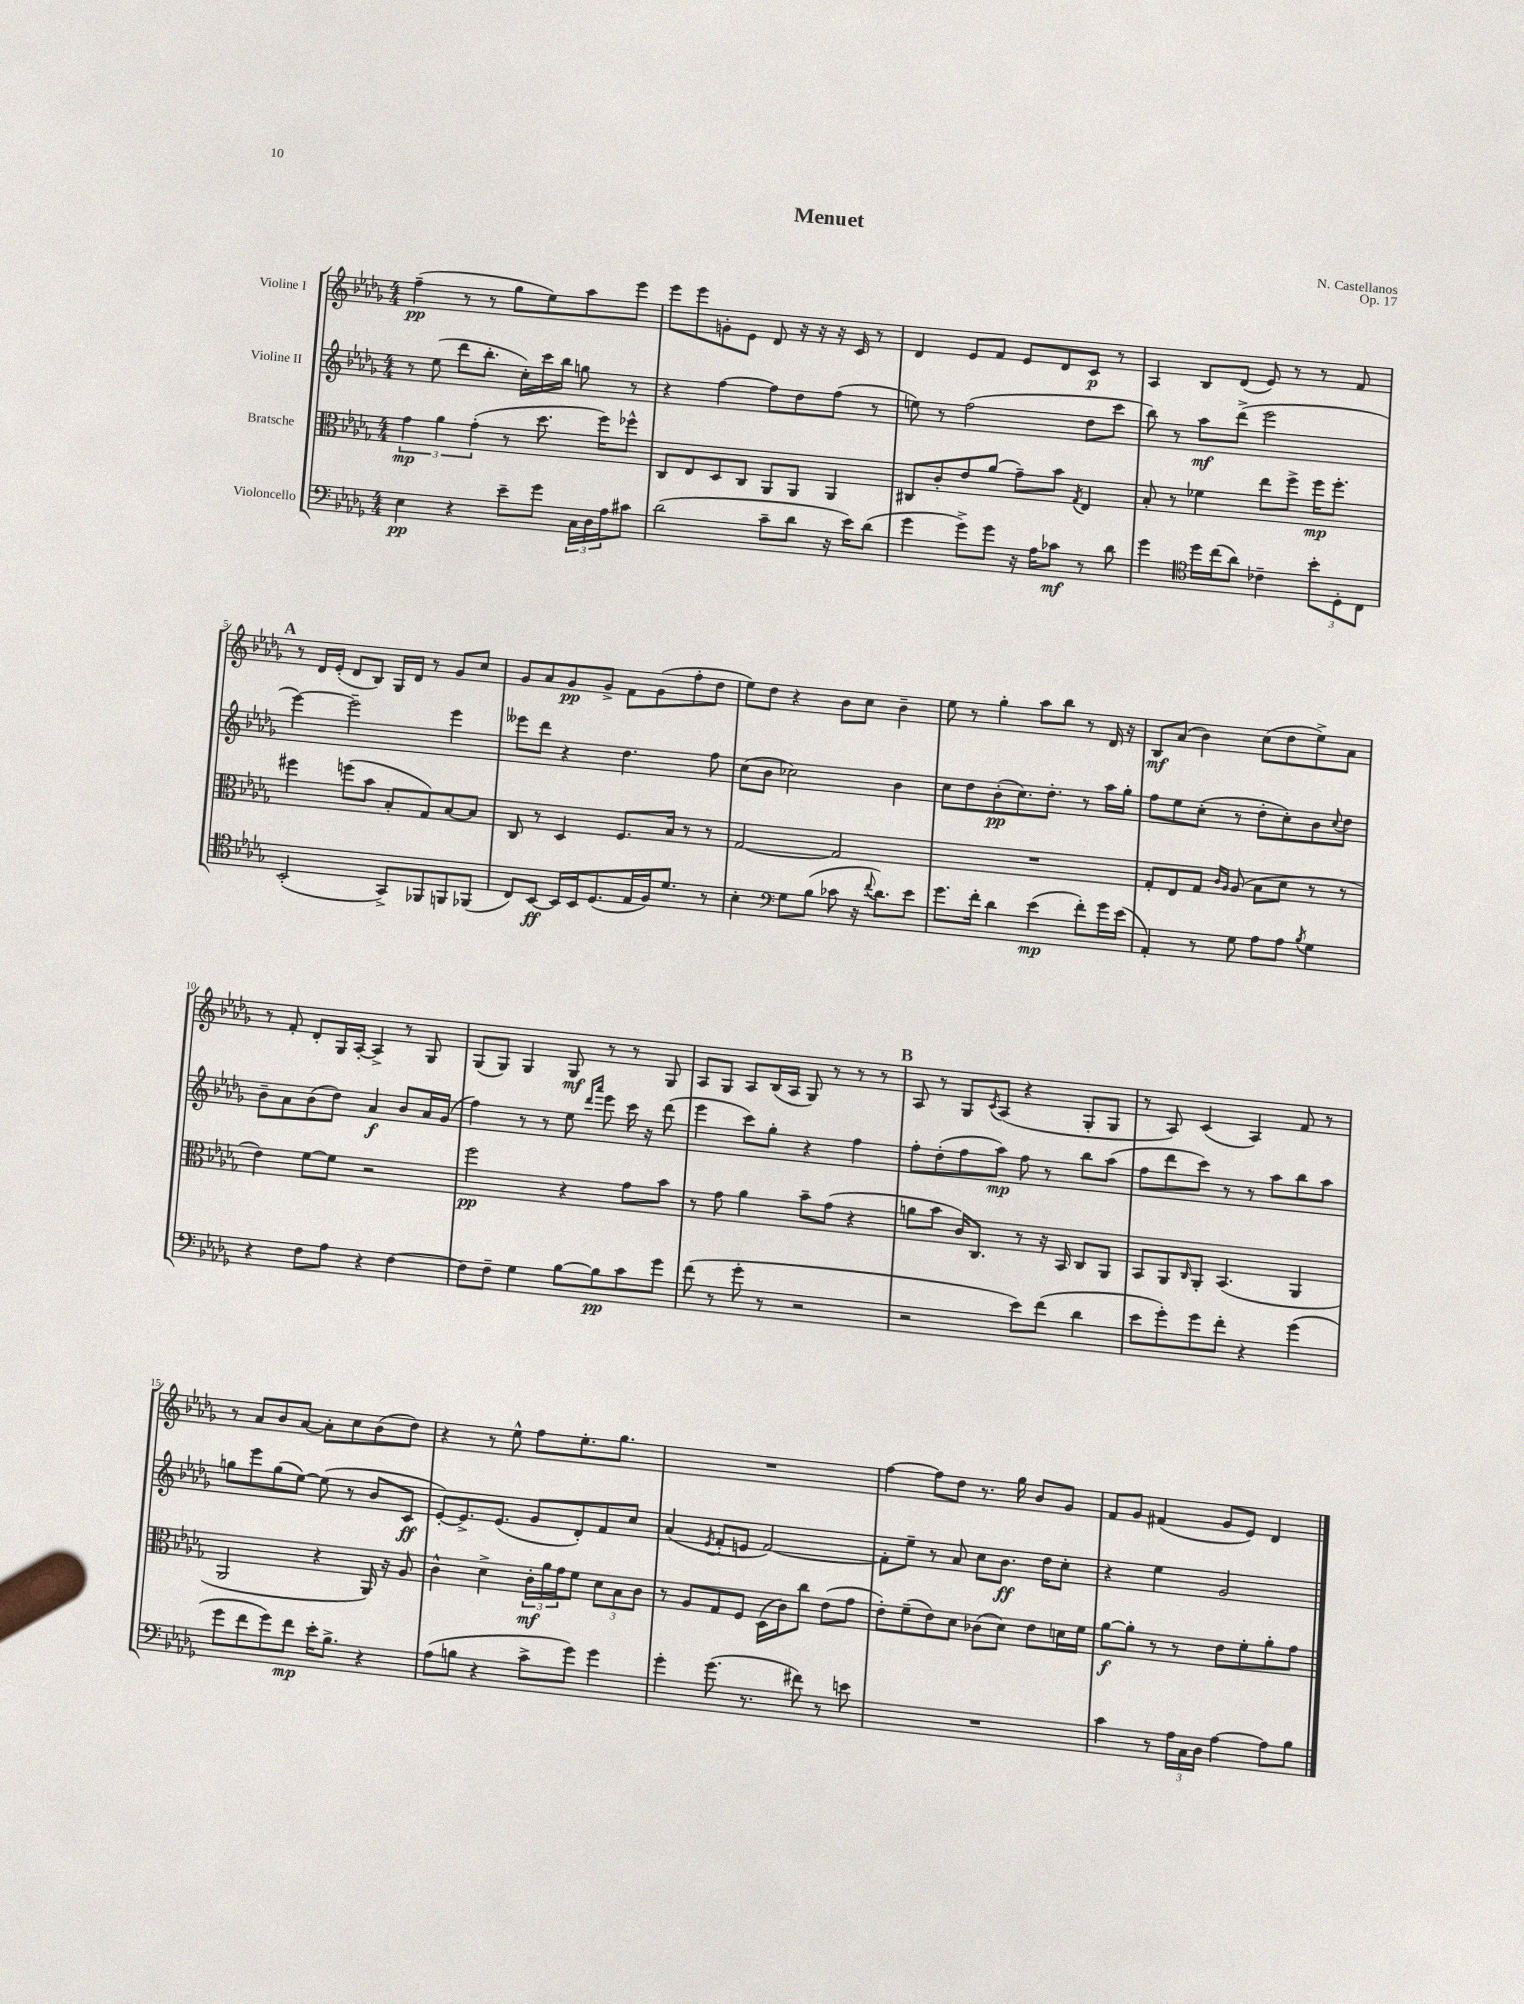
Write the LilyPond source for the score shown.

\header { title = "Menuet" composer = "N. Castellanos" opus = "Op. 17" }
<<
\new StaffGroup <<
\new Staff = "s0" \with { instrumentName = "Violine I" } {
    \clef treble \key des \major \numericTimeSignature \time 4/4
    f''4--\pp( r8 r8 ges''8 ees''8) aes''8 ees'''8 |
    ees'''8 ees'''8 g'8-. ees'8 des'8 r16 r16 r16 c'16 r8 |
    des'4 ees'8 f'8 ees'8 des'8 c'8\p r8 |
    aes4 bes8 des'8( ees'8) r8 r8 f'8 |
    \mark \markup { \bold "A" } r8 des'16 ees'16-.( des'8 bes8) ges16 des'16 r8 ges'8 c''8 |
    ges'8 aes'8 ges'8\pp ges'8-> f'8 ges'8( f''8-. des''8 |
    ees''8) des''8 r4 bes'8 c''8 bes'4-- |
    ees''8 r8 ges''4-. aes''8 bes''8 r8 des'16 r16 |
    bes8\mf aes'8( bes'4) c''8( des''8 ees''8->) aes'8 |
    r8 f'8-. des'8-. ges16 aes16~-. aes4-> r8 ges8 |
    ges8( ges8) ges4 ges8\mf r8 r8 ges8 |
    aes8 ges8 aes8 bes16( aes16 ges8) r8 r8 r8 |
    \mark \markup { \bold "B" } aes8 r8 ges8 \acciaccatura { c'8 } aes8( r4 ges8-. ges8 |
    r8 aes8) c'4( aes4) f'8 r8 |
    r8 aes'8 bes'8 aes'8~ aes'8-. c''8 bes'8( des''8) |
    r4 r8 ees''8-^ f''8 ees''8.-. ges''8. |
    R1 |
    f''4~ f''8 des''8 r8. ges''16 bes'8 ges'8 |
    f'8 ges'8 fis'4( ges'8 ees'8) des'4 \bar "|." |
}
\new Staff = "s1" \with { instrumentName = "Violine II" } {
    \clef treble \key des \major \numericTimeSignature \time 4/4
    r8 ees''8( des'''8 bes''8.-. c''16-.) c'''16 bes''16 g''8 r8 |
    r4 f''4~ f''8 des''8 f''8( r8 |
    e''8) r8 f''2( des''8 c'''8 |
    bes''8) r8 aes''8\mf des'''8->( ees'''2 |
    \mark \markup { \bold "A" } ees'''4~) ees'''2-- ees'''4 |
    eeses'''8 des'''8 r4 des''4. f''8 |
    c''8( bes'8 ces''2) bes'4 |
    c''8 des''8 bes'8-.\pp( c''8.) des''8.-. r8 aes''16 ges''16-. |
    f''8 ees''8 c''8-.( r8 des''8-. c''8-.) bes'8 \appoggiatura { c''8 } des''8 |
    bes'8-- aes'8 bes'8( des''8) aes'4\f bes'8 aes'16 ges'16( |
    f''4) r8 r8 ees''8 \grace { des'''16 aes'''16 } ees'''8 c'''16 r16 des'''8( |
    ees'''4 c'''8) ges''8-. r4 f''4 |
    \mark \markup { \bold "B" } f''8-. des''8-.( f''8 aes''8\mp) f''8 r8 bes''8 aes''8( |
    f''8 des'''8 c'''8) r8 r8 aes''8 bes''8 aes''8 |
    g''8 ees'''8 g''8( ees''8~) ees''8( r8 bes'8 c'8\ff |
    ees'8~-.) ees'8.-> ees'8.( ges'8 des'8-.) f'8 c''8 |
    aes'4( \acciaccatura { ees'8 } f'8-. e'8 f'2~) |
    f'8-. ees''8-- r8 aes'8 c''8 bes'8.\ff des''16 c''8-. |
    r4 ees''4 ges'2 \bar "|." |
}
\new Staff = "s2" \with { instrumentName = "Bratsche" } {
    \clef alto \key des \major \numericTimeSignature \time 4/4
    \tuplet 3/2 { ges'4\mp aes'4 ges'4-.( } r8 des''8. f''16) fes''8-^ |
    c8 ees8 des8 c8 aes,8 aes,8 aes,4 |
    cis8 c'8-. ees'8 aes'8( ges'8--) bes'8 \acciaccatura { ges8 } ees4 |
    bes8-. r8 fes'4 ees''8 f''8-> f''16\mp f''8.-. |
    \mark \markup { \bold "A" } fis''4 f''8( bes'8 bes8-. ges8) bes8~ bes8 |
    c8 r8 des4 f8. bes16 r8 r8 |
    ges2~ ges2 |
    R1 |
    ges8-. ees8 ges8 \grace { c'16 aes16 } aes8( bes8 des'8 r8 r8 |
    ees'4) f'8~ f'8 r2 |
    f''2\pp r4 ges'8 bes'8 |
    r8 ges'8 aes'4 bes'8-- ges'8( r4 |
    \mark \markup { \bold "B" } a'8 bes'8 c'16) c8. r8 r16 bes,16 c8 aes,8 |
    bes,8 aes,8 \grace { c16 } aes,8-. bes,4.( aes,4 |
    aes,2 r4 aes,16) r16 aes8 |
    c'4-^ des'4-> \tuplet 3/2 { c'16-.\mf aes'16 ges'16 } f'8 \tuplet 3/2 { des'8 bes8 c'8 } |
    r8 aes8 ges8 f8 des16( c'16) c''8 ees'8( ges'8 |
    ees'8-.) f'8--( ees'8) des'8 ces'8( des'8) ees'8 d'16 f'16 |
    aes'8~\f aes'8-. r8 r8 ees'8 f'8-. aes'8-. ges'8 \bar "|." |
}
\new Staff = "s3" \with { instrumentName = "Violoncello" } {
    \clef bass \key des \major \numericTimeSignature \time 4/4
    ees4\pp r4 ees'8-- ges'8 \tuplet 3/2 { c16 des16 aes16 } cis'8 |
    des'2( c'8-- des'8 r16 ees'16) des'8( |
    ges'4 ges'8->) ges'8 r16 aes16 ces'8\mf r8 des'8 |
    ges'4 \clef tenor des''16 c''16( aes'8) ces'4-- \tuplet 3/2 { bes'8-. des8-. c8 } |
    \mark \markup { \bold "A" } bes,2-.( ges,8->) fes,8 f,8 fes,8( |
    c8) bes,8~\ff bes,16 bes,16 des8.( ees16 f16) des'8. r8 |
    bes4-. \clef bass ges8 bes8( ces'8 r16 \appoggiatura { f'8 } des'8.) ees'8 |
    ges'8. f'16-. des'4 ees'4\mp( f'8-.) ges'16 ees'16( |
    aes,4-.) r8 ges8 aes8 aes8 \acciaccatura { bes8 } ges4 |
    r4 f8 aes8 r4 f4~ |
    f8 f8-- ges4 bes8~ bes8\pp c'8 ges'8 |
    f'8( r8 ges'8-. r8 r2 |
    \mark \markup { \bold "B" } r2 ees'8) f'8( des'4 |
    ees'8 ges'8-.) ges'8 f'8-. r4 ges'4( |
    ges'8 f'8 ges'8) f'8\mp ees'16-. bes8.-> r4 |
    aes8( b8 r4 c'8-> ges'8) ges'4 |
    ges'4-. ges'8.( r8. fis'8) r8 e'8 |
    R1 |
    c'4 r8 \tuplet 3/2 { aes16 c16 des16 } aes4~ aes8 bes8 \bar "|." |
}
>>
>>
